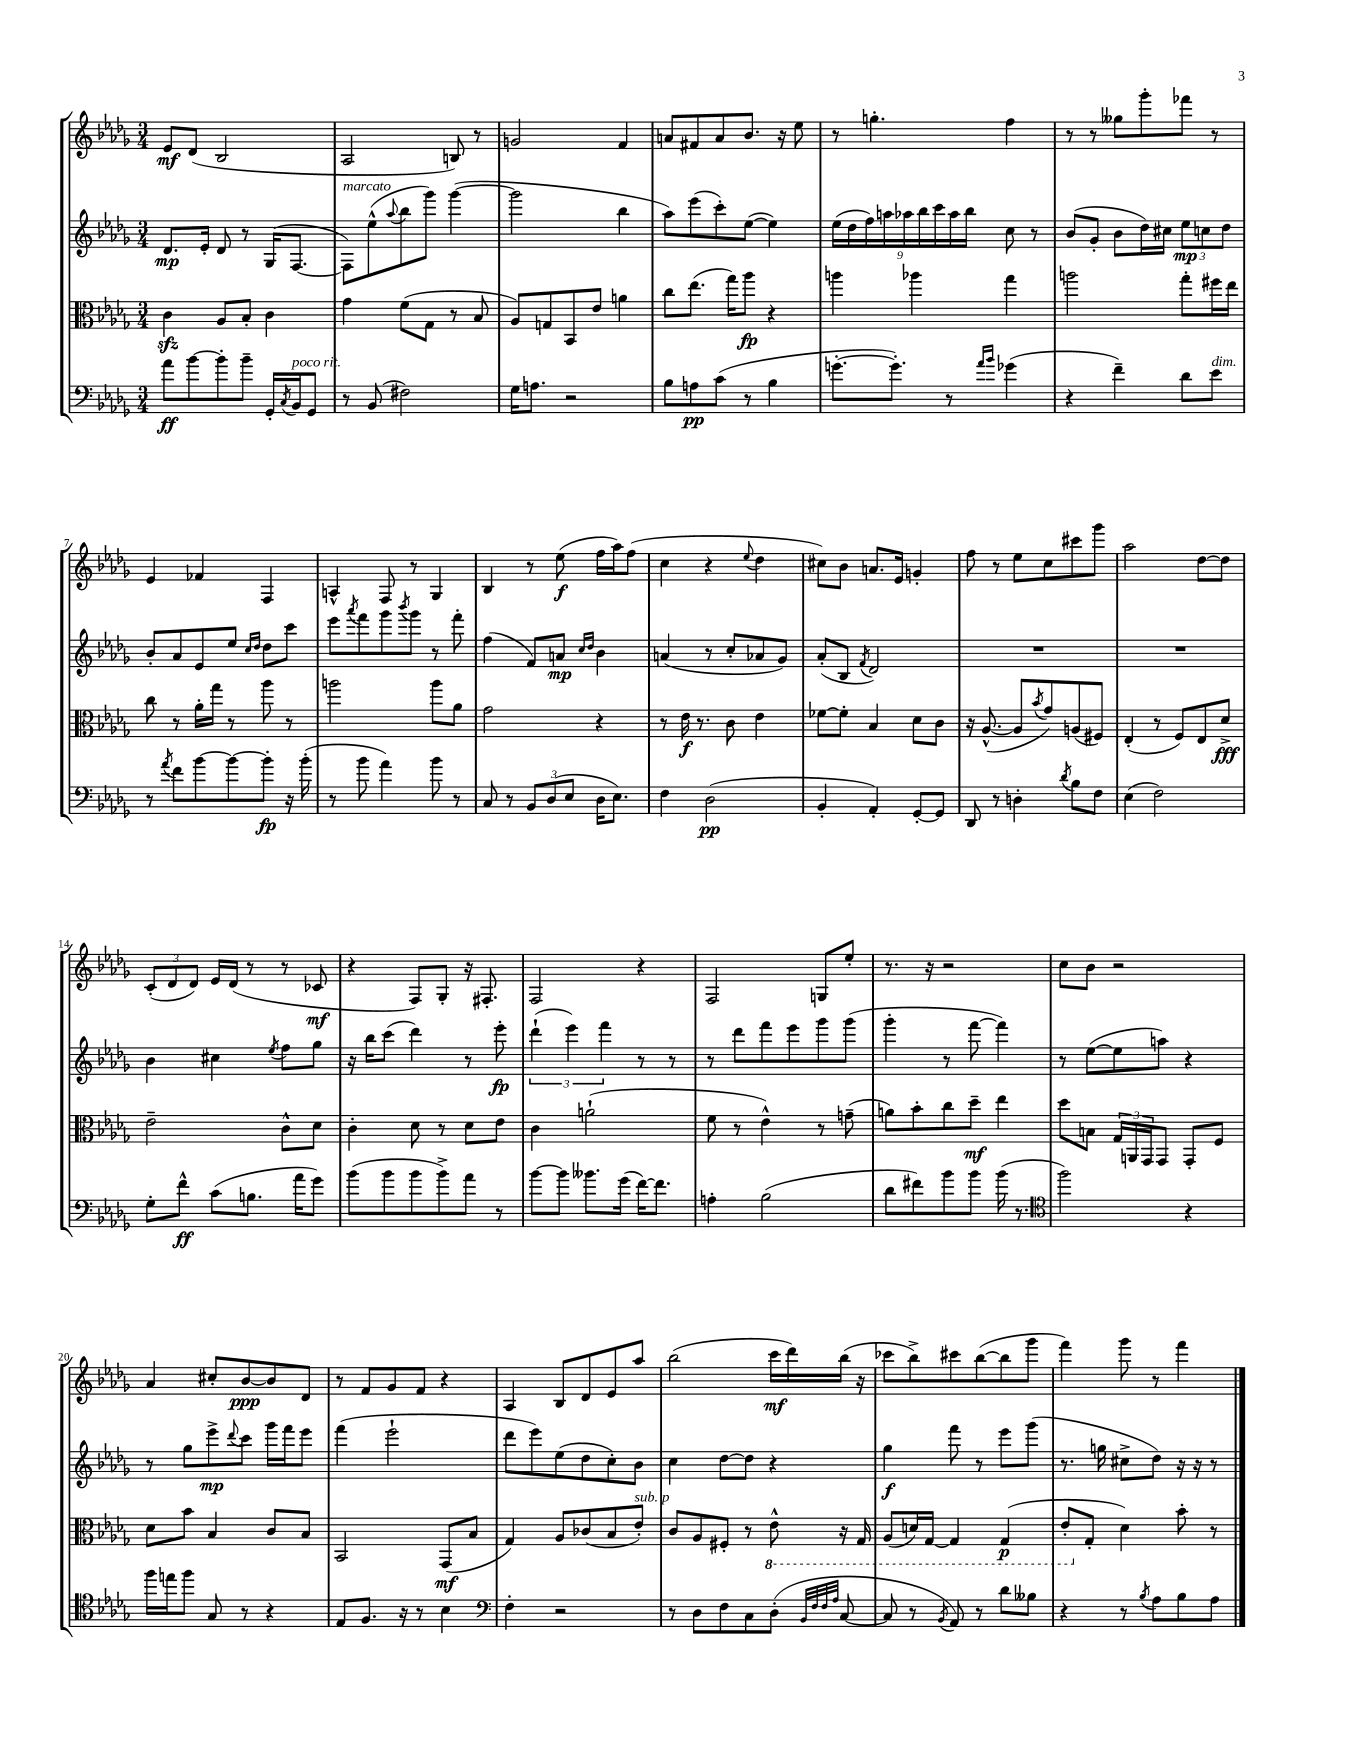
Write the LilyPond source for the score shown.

<<
\new StaffGroup <<
\new Staff = "s0" {
    \clef treble \key des \major \numericTimeSignature \time 3/4
    ees'8\mf des'8( bes2 |
    aes2 b8) r8 |
    g'2 f'4 |
    a'8 fis'8 a'8 bes'8. r16 ees''8 |
    r8 g''4.-. f''4 |
    r8 r8 geses''8 ges'''8-. fes'''8 r8 |
    ees'4 fes'4 f4 |
    a4-^ f8 r8 ges4 |
    bes4 r8 ees''8\f( f''16 aes''16) f''8( |
    c''4 r4 \appoggiatura { ees''8 } des''4 |
    cis''8) bes'8 a'8. ees'16 g'4-. |
    f''8 r8 ees''8 c''8 cis'''8 ges'''8 |
    aes''2 des''8~ des''8 |
    \tuplet 3/2 { c'8-.( des'8 des'8) } ees'16 des'16( r8 r8 ces'8\mf |
    r4 f8) ges8-. r16 fis8.-. |
    f2 r4 |
    f2 g8 ees''8-. |
    r8. r16 r2 |
    c''8 bes'8 r2 |
    aes'4 cis''8-. bes'8~\ppp bes'8 des'8 |
    r8 f'8 ges'8 f'8 r4 |
    aes4 bes8 des'8 ees'8 aes''8 |
    bes''2( c'''16\mf des'''16) bes''16( r16 |
    ces'''8 bes''8->) cis'''8 bes''8~( bes''8 ges'''8 |
    f'''4) ges'''8 r8 f'''4 \bar "|." |
}
\new Staff = "s1" {
    \clef treble \key des \major \numericTimeSignature \time 3/4
    des'8.\mp ees'16-. des'8 r8 ges16( f8.~ |
    f8^\markup { \italic "marcato" }) ees''8-^( \appoggiatura { aes''8 } bes''8 ges'''8) ges'''4~( |
    ges'''2 bes''4 |
    aes''8) ees'''8( c'''8-.) ees''8~( ees''4) |
    \tuplet 9/8 { ees''16( des''16 f''16) a''16 aes''16 bes''16 c'''16 aes''16 bes''16 } c''8 r8 |
    bes'8( ges'8-. bes'8 des''16) cis''16 \tuplet 3/2 { ees''8\mp c''8 des''8 } |
    bes'8-. aes'8 ees'8 ees''8 \grace { c''16 des''16 } des''8 c'''8 |
    ees'''8 \acciaccatura { aes'''8 } f'''8 ges'''8 \acciaccatura { bes'''8 } ges'''8 r8 f'''8-. |
    f''4( f'8) a'8\mp \grace { c''16 des''16 } bes'4 |
    a'4( r8 c''8-. aes'8 ges'8) |
    aes'8-.( bes8 \acciaccatura { f'8 } des'2) |
    R2. |
    R2. |
    bes'4 cis''4 \acciaccatura { ees''8 } f''8 ges''8 |
    r16 bes''16 c'''8( des'''4) r8 ees'''8-.\fp |
    \tuplet 3/2 { des'''4-!( ees'''4) f'''4 } r8 r8 |
    r8 des'''8 f'''8 ees'''8 ges'''8 ges'''8( |
    ges'''4-. r8 f'''8~ f'''4) |
    r8 ees''8~( ees''8 a''8) r4 |
    r8 ges''8 ees'''8->\mp \appoggiatura { des'''8 } c'''8 ges'''16 f'''16 ees'''8 |
    f'''4( ees'''2-! |
    des'''8 ees'''8) ees''8( des''8 c''8-.) bes'8 |
    c''4 des''8~ des''8 r4 |
    ges''4\f f'''8 r8 ees'''8 ges'''8( |
    r8. g''16 cis''8-> des''8) r16 r16 r8 \bar "|." |
}
\new Staff = "s2" {
    \clef alto \key des \major \numericTimeSignature \time 3/4
    c'4\sfz aes8 bes8-. c'4 |
    ges'4 f'8( ges8 r8 bes8 |
    aes8) g8 bes,8 ees'8 a'4 |
    c''8 ees''8.( ges''16) aes''8\fp r4 |
    a''4 aes''4 ges''4 |
    a''2 ges''8-. fis''16 ees''16 |
    c''8 r8 aes'16-. ges''16 r8 aes''8 r8 |
    a''2 a''8 aes'8 |
    ges'2 r4 |
    r8 ees'16\f r8. c'8 ees'4 |
    fes'8~ fes'8-. bes4 des'8 c'8 |
    r16 aes8.~-^( aes8 \acciaccatura { bes'8 } ges'8) a8( fis8) |
    ees4-.( r8 f8) ees8 des'8->\fff |
    ees'2-- c'8-^ des'8 |
    c'4-. des'8 r8 des'8 ees'8 |
    c'4 a'2-!( |
    f'8 r8 ees'4-^) r8 g'8--( |
    a'8) bes'8-. c''8 des''8--\mf ees''4 |
    des''8 b8 \tuplet 3/2 { ges16 a,16 ges,16 } ges,8 ges,8-. f8 |
    des'8 bes'8 bes4 c'8 bes8 |
    bes,2 ges,8\mf( bes8 |
    ges4) aes8 ces'8( bes8 ees'8-.^\markup { \italic "sub. p" }) |
    c'8 aes8 fis8-. r8 \ottava #-1 ees8-^ r16 ges,16 |
    aes,8( d16) ges,16~ ges,4 ges,4\p( |
    ees8-. \ottava #0 ges8-. des'4) bes'8-. r8 \bar "|." |
}
\new Staff = "s3" {
    \clef bass \key des \major \numericTimeSignature \time 3/4
    aes'8\ff bes'8~ bes'8-. bes'8-- ges,16-. \acciaccatura { c8 } bes,16^\markup { \italic "poco rit." } ges,8 |
    r8 bes,8( fis2) |
    ges16 a8. r2 |
    bes8 a8\pp c'8( r8 bes4 |
    g'8.~-. g'8.-.) r8 \grace { aes'16 bes'16 } ges'4( |
    r4 f'4--) des'8 ees'8^\markup { \italic "dim." } |
    r8 \acciaccatura { aes'8 } f'8 bes'8~ bes'8~ bes'8-.\fp r16 bes'16-.( |
    r8 bes'8 aes'4) bes'8 r8 |
    c8 r8 \tuplet 3/2 { bes,8 des8( ees8 } des16 ees8.) |
    f4 des2\pp( |
    bes,4-. aes,4-.) ges,8~-. ges,8 |
    des,8 r8 d4-. \acciaccatura { des'8 } bes8 f8 |
    ees4( f2) |
    ges8-. f'8-^\ff c'8( b8. aes'16 ges'8) |
    bes'8( bes'8 bes'8 bes'8->) aes'8 r8 |
    bes'8~ bes'8 beses'8. ges'16( f'16~) f'8. |
    a4-. bes2( |
    des'8 fis'8) bes'8 bes'8 bes'16( r8. |
    \clef tenor f''2) r4 |
    f''16 e''16 f''8 ges8 r8 r4 |
    ees8 f8. r16 r8 bes4 |
    \clef bass f4-. r2 |
    r8 des8 f8 c8 des8-.( \grace { bes,32 f32 f32 aes32 } c8~ |
    c8 r8 \acciaccatura { bes,8 } aes,8) r8 des'8 beses8 |
    r4 r8 \acciaccatura { bes8 } aes8 bes8 aes8 \bar "|." |
}
>>
>>
